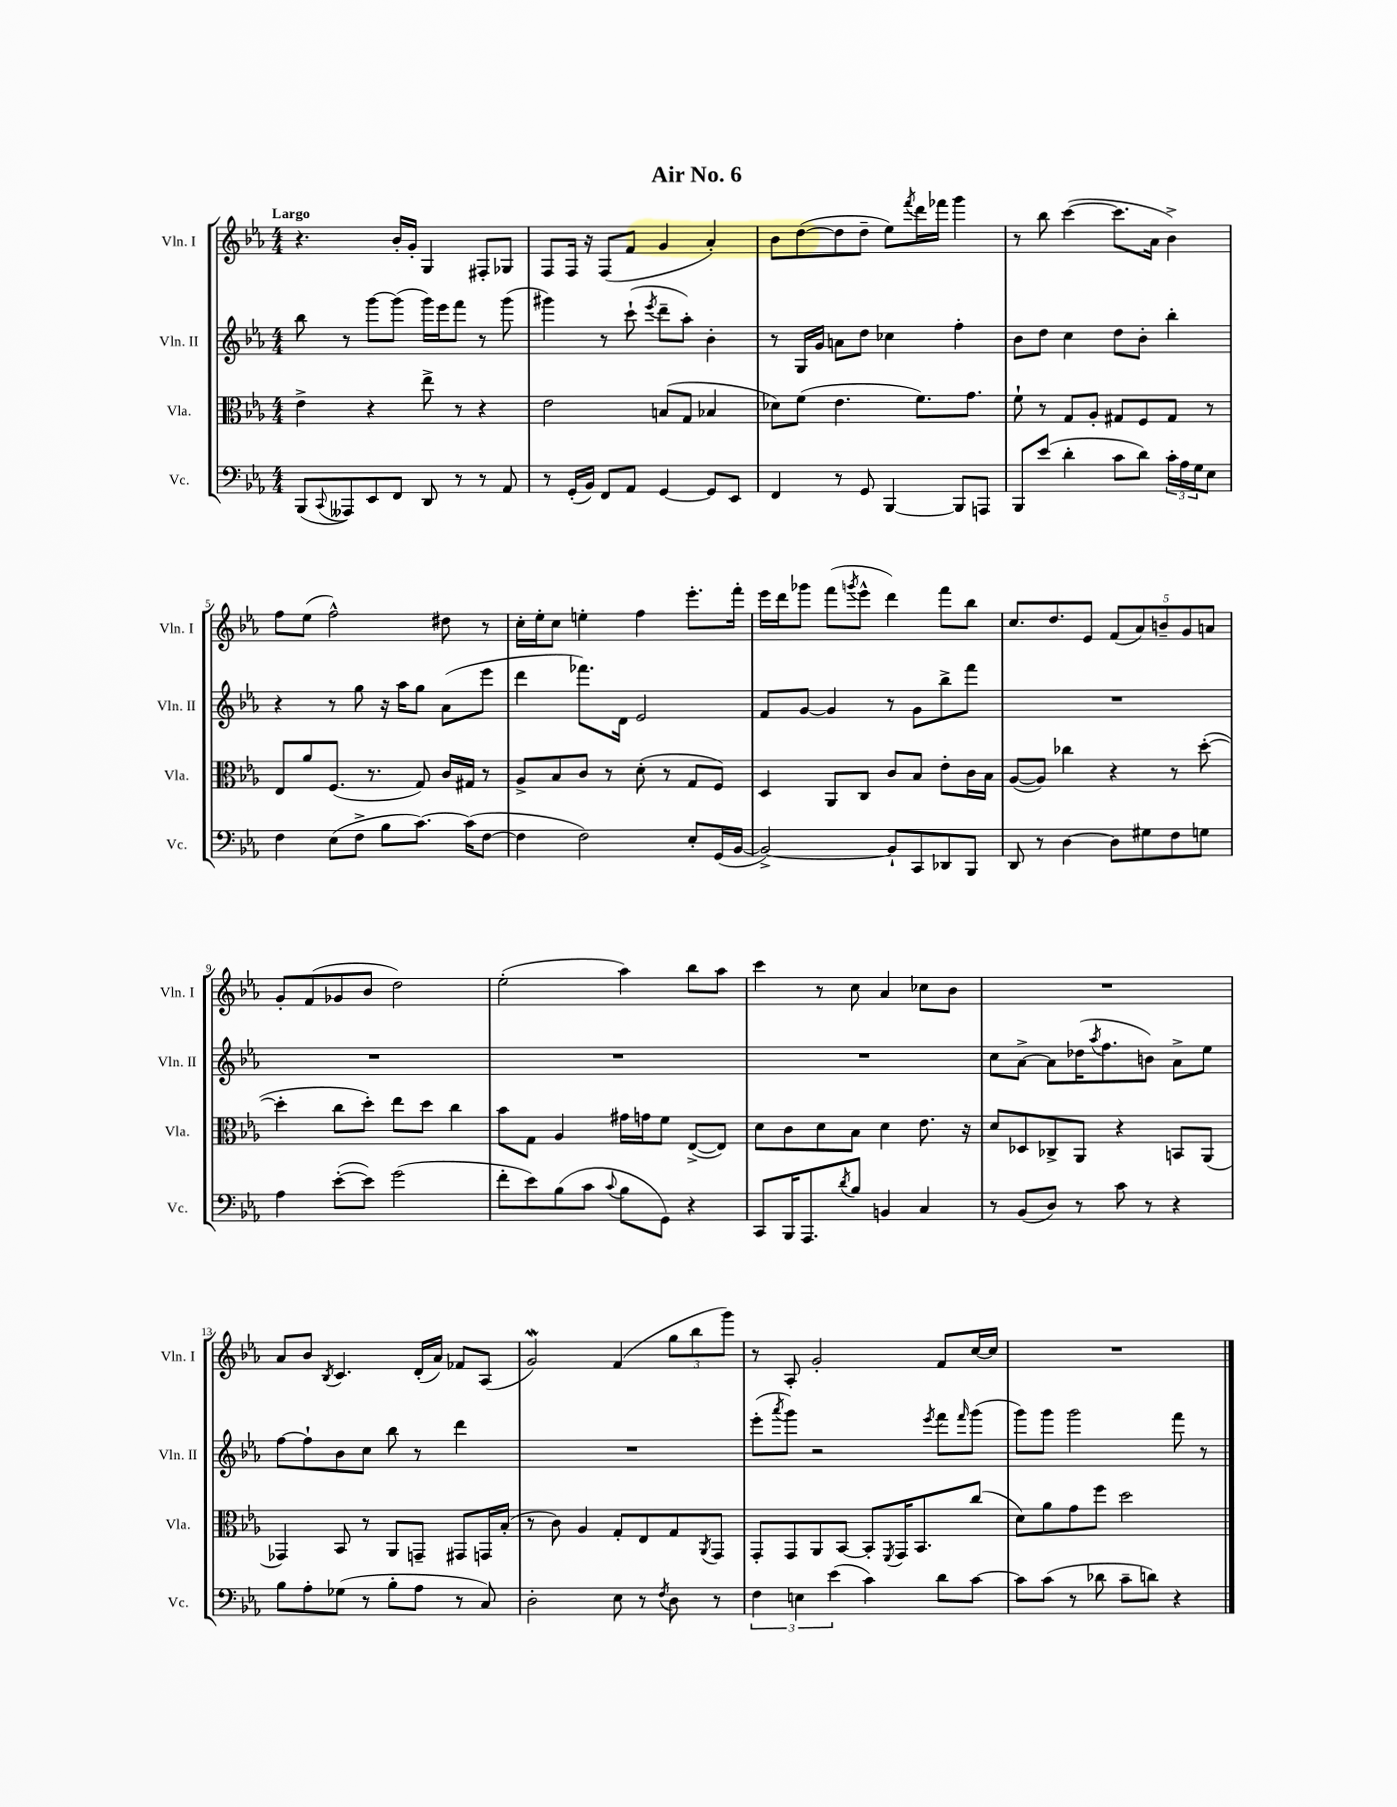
\header { title = "Air No. 6" }
<<
\new StaffGroup <<
\new Staff = "s0" \with { instrumentName = "Vln. I" shortInstrumentName = "Vln. I" } {
    \clef treble \key ees \major \numericTimeSignature \time 4/4 \tempo "Largo"
    r4. bes'16-. g'16-. g4 fis8-. ges8 |
    f8 f16 r16 f8( f'8 g'4 aes'4-.) |
    bes'8 d''8~( d''8 d''8-- ees''8) \acciaccatura { f'''8 } d'''16 fes'''16 g'''4 |
    r8 bes''8 c'''4~( c'''8. aes'16 bes'4->) |
    f''8 ees''8( f''2-^) dis''8 r8 |
    c''16-. ees''16-. c''8 e''4-. f''4 ees'''8.-. f'''16-. |
    ees'''16 d'''16 ges'''8 f'''8( \acciaccatura { g'''8 } ees'''8-^ d'''4) f'''8 bes''8 |
    c''8. d''8. ees'8 \tuplet 5/4 { f'8( aes'8) b'8-- g'8 a'8 } |
    g'8-. f'8( ges'8 bes'8 d''2) |
    ees''2-.( aes''4) bes''8 aes''8 |
    c'''4 r8 c''8 aes'4 ces''8 bes'8 |
    R1 |
    aes'8 bes'8 \acciaccatura { bes8 } c'4. d'16-.( aes'16) fes'8 aes8( |
    g'2\mordent) f'4( \tuplet 3/2 { g''8 bes''8 g'''8) } |
    r8 aes8-. g'2-. f'8 c''16~ c''16 |
    R1 \bar "|." |
}
\new Staff = "s1" \with { instrumentName = "Vln. II" shortInstrumentName = "Vln. II" } {
    \clef treble \key ees \major \numericTimeSignature \time 4/4
    bes''8 r8 g'''8~ g'''8( g'''16) ees'''16 f'''8 r8 g'''8( |
    gis'''4) r8 c'''8-!( \acciaccatura { ees'''8 } d'''8-- aes''8-.) bes'4-. |
    r8 g16 g'16 a'8 d''8 ces''4 f''4-. |
    bes'8 d''8 c''4 d''8 bes'8-. bes''4-. |
    r4 r8 g''8 r16 aes''16 g''8 aes'8( ees'''8 |
    d'''4 fes'''8.) d'16 ees'2 |
    f'8 g'8~ g'4 r8 g'8 bes''8-> f'''8 |
    R1 |
    R1 |
    R1 |
    R1 |
    c''8 aes'8~-> aes'8 des''16( \acciaccatura { aes''8 } f''8. b'8) aes'8-> ees''8 |
    f''8~ f''8-! bes'8 c''8 bes''8 r8 d'''4 |
    R1 |
    ees'''8-.( \acciaccatura { aes'''8 } g'''8) r2 \acciaccatura { ees'''8 } f'''8 \grace { f'''16 } g'''8( |
    g'''8) g'''8 g'''2 f'''8 r8 \bar "|." |
}
\new Staff = "s2" \with { instrumentName = "Vla." shortInstrumentName = "Vla." } {
    \clef alto \key ees \major \numericTimeSignature \time 4/4
    ees'4-> r4 ees''8-> r8 r4 |
    ees'2 b8( g8 bes4 |
    des'8) f'8( ees'4. f'8.) g'8. |
    f'8-! r8 g8 aes8-. gis8 f8 gis8 r8 |
    ees8 aes'8 f8.( r8. g8) c'16 gis16 r8 |
    aes8-> bes8 c'8 r8 d'8-.( r8 g8 f8) |
    d4 aes,8 c8 c'8 bes8 ees'8-. c'16 bes16 |
    aes8~( aes8) ces''4 r4 r8 d''8~-.( |
    d''4-. c''8 d''8-.) ees''8 d''8 c''4 |
    bes'8 g8 aes4 gis'16 g'16 f'8 ees8~->( ees8) |
    d'8 c'8 d'8 bes8 d'4 ees'8. r16 |
    d'8 des8 ces8-> aes,8 r4 b,8 aes,8( |
    ges,4) bes,8 r8 aes,8 g,8-- gis,8 g,16 bes16-.( |
    r8 c'8) aes4 g8-. ees8 g8 \acciaccatura { aes,8 } g,8 |
    g,8-. g,8 aes,8 bes,8~ bes,8-. \acciaccatura { f,8 } g,16 bes,8. c''8( |
    d'8) aes'8 g'8 f''8 d''2 \bar "|." |
}
\new Staff = "s3" \with { instrumentName = "Vc." shortInstrumentName = "Vc." } {
    \clef bass \key ees \major \numericTimeSignature \time 4/4
    bes,,8( \appoggiatura { c,8 } aeses,,8) ees,8 f,8 d,8 r8 r8 aes,8 |
    r8 g,16-.( bes,16) f,8 aes,8 g,4~ g,8 ees,8 |
    f,4 r8 g,8 bes,,4~ bes,,8 a,,8 |
    bes,,8 ees'8( d'4-. c'8 d'8) \tuplet 3/2 { c'16-. aes16 g16 } ees8 |
    f4 ees8( f8-> bes8 c'8.~) c'16( f8~ |
    f4 f2) ees8-. g,16( bes,16~ |
    bes,2~->) bes,8-! c,8 des,8 bes,,8 |
    d,8 r8 d4~ d8 gis8 f8 g8 |
    aes4 ees'8~-.( ees'8) g'2( |
    f'8-. ees'8) bes8( c'8 \appoggiatura { c'8 } bes8 g,8) r4 |
    c,8 bes,,16 aes,,8. \acciaccatura { d'8 } bes8 b,4 c4 |
    r8 bes,8( d8) r8 c'8 r8 r4 |
    bes8 aes8-. ges8( r8 bes8-. aes8 r8 c8) |
    d2-. ees8 r8 \acciaccatura { f8 } d8 r8 |
    \tuplet 3/2 { f4 e4 ees'4( } c'4) d'8 c'8~ |
    c'8 c'8( r8 des'8 c'8-- d'8) r4 \bar "|." |
}
>>
>>
